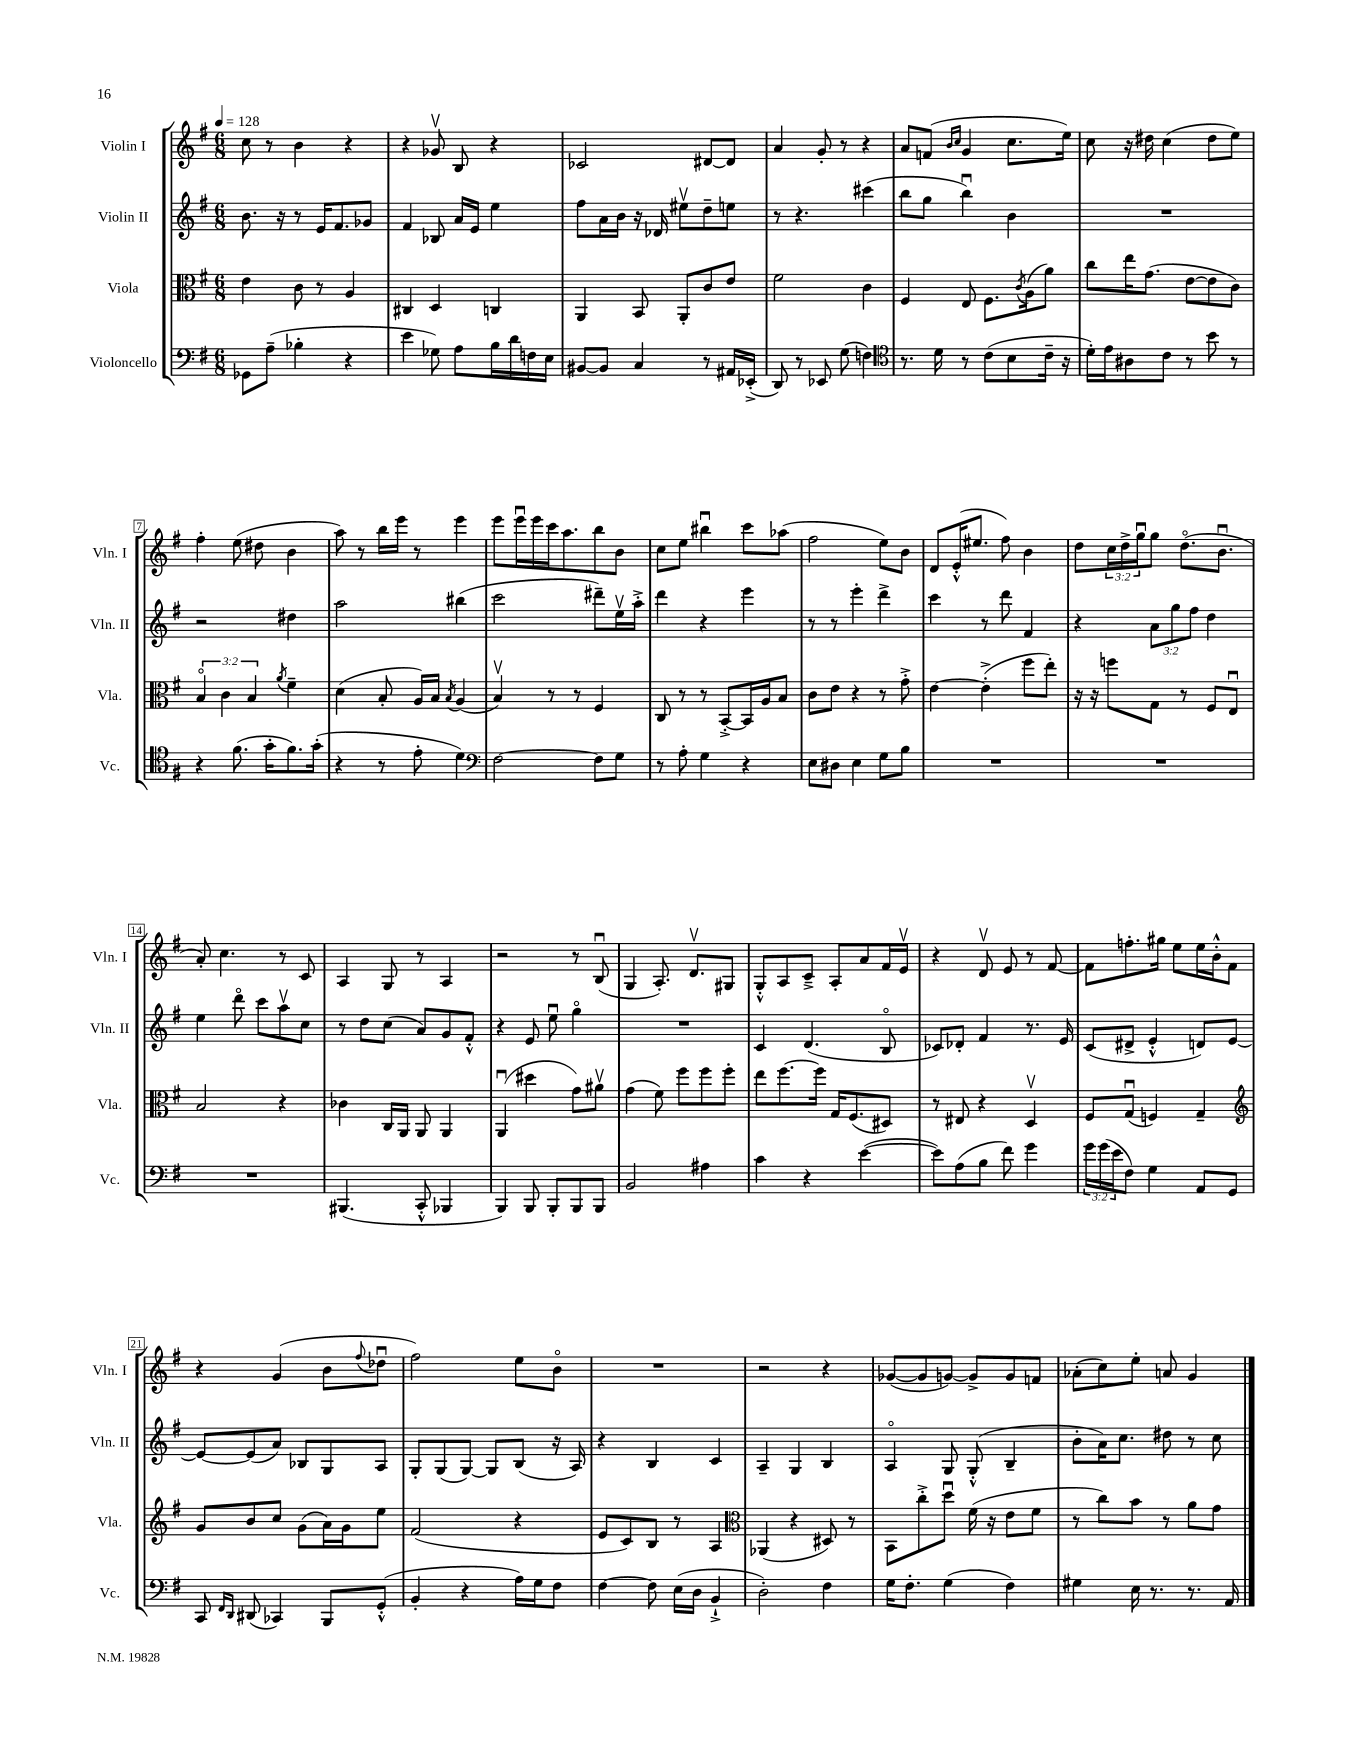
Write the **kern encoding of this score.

**kern	**kern	**kern	**kern
*staff4	*staff3	*staff2	*staff1
*clefF4	*clefC3	*clefG2	*clefG2
*k[f#]	*k[f#]	*k[f#]	*k[f#]
*M6/8	*M6/8	*M6/8	*M6/8
*MM128	*MM128	*MM128	*MM128
8GG-\L	4e\	8.b\	8cc\
(8A~\J	.	.	8r
.	.	16r	.
4B-'\	8c\	8r	4b\
.	8r	16e/LK	.
.	.	8.f#/	.
4r	4A/	.	4r
.	.	8g-/J	.
=	=	=	=
4e\	4C#/	4f#/	4r
8G-\)	4D/	8B-/	8g-v/
8A\L	.	16a/LL	8B/
.	.	16e/JJ	.
16B\L	4C/	4ee\	4r
16d\	.	.	.
16F\	.	.	.
16E\JJ	.	.	.
=	=	=	=
[8BB#/L	4AA/	8ff#\L	2c-/
8BB#/]J	.	16a\L	.
.	.	16b\JJ	.
4C/	8BB/	16r	.
.	.	16d-/	.
.	8AA'/L	8ee#v\L	.
8r	8c/	8dd~\	[8d#/L
16AA#/LL	8e/J	8ee\J	8d#/]J
(16EE-'^/JJ	.	.	.
=	=	=	=
8DD/)	2f#\	8r	4a/
8r	.	4.r	.
8EE-/	.	.	8g'/
(8G\	.	.	8r
4F\)	4c\	(4ccc#\	4r
=	=	=	=
*clefC4	*	*	*
8.r	4F#/	8bb\L	8a/L
.	.	8gg\J	(8f/J
16d\	.	.	.
.	.	.	16qqb/LL
.	.	.	16qqcc/JJ
8r	8E/	4bbu\)	4g/
(8c\L	8.F#\L	.	.
8B\	.	4b\	8.cc\L
.	8qc/	.	.
.	(16A\k	.	.
16c~\Jk	8a\J)	.	.
16r	.	.	16ee\Jk)
=	=	=	=
16d'\LL)	8cc\L	2.r	8cc\
16e\J	.	.	.
8A#\	16ee\K	.	16r
.	(8.g\J	.	16dd#\
8c\J	.	.	(4cc\
8r	[8e\L	.	.
8b\	8e\]	.	8dd#\L
8r	8c\J)	.	8ee\J)
=	=	=	=
4r	6Bo/	2r	4ff#'\
.	6c\	.	.
(8.f#\	.	.	(8ee\
.	6B/	.	.
.	.	.	8dd#\
16g'\LK	.	.	.
.	8qa/	.	.
8.f#\)	4f#~\	4dd#\	4b\
(16g'\Jk	.	.	.
=	=	=	=
4r	(4d\	2aa\	8aa\)
.	.	.	8r
8r	8B'/	.	16bb\LL
.	.	.	16eee\JJ
8e'\	16A/LL)	.	8r
.	16B/JJ	.	.
.	8qB/	.	.
4d\)	(4A/	(4bb#\	4eee\
=	=	=	=
*clefF4	*	*	*
[2F#\	4Bv/)	2ccc\	8eee\L
.	.	.	16eeeu\L
.	.	.	16eee\
.	8r	.	16ccc\J
.	.	.	8.aa\
.	8r	.	.
8F#\]L	4F#/	8ddd#~\L)	8bb\
8G\J	.	16eev\L	8b\J
.	.	16aa'^\JJ	.
=	=	=	=
8r	8C/	4ddd\	8cc\L
8A'\	8r	.	8ee\J
4G\	8r	4r	4bb#u\
.	[8BB'^/L	.	.
4r	16BB/]L	4eee\	8ccc\L
.	16A/J	.	.
.	8B/J	.	(8aa-\J
=	=	=	=
8E\L	8c\L	8r	2ff#\
8D#\J	8e\J	8r	.
4E\	4r	4eee'\	.
8G\L	8r	4ddd^\	8ee\L)
8B\J	8g'^\	.	8b\J
=	=	=	=
2.r	[4e\	4ccc\	8d/L
.	.	.	(16e'^^/K
.	.	.	8.ee#/J
.	(4e'^\]	8r	.
.	.	8ddd\	8ff#\)
.	8ff#\L	4f#/	4b\
.	8ee'\J)	.	.
=	=	=	=
2.r	16r	4r	8dd\L
.	16r	.	.
.	8ff\L	.	24cc\L
.	.	.	24dd^\
.	.	.	24ggu\J
.	8G\J	12a\L	8gg\J
.	.	12gg\	.
.	8r	.	(8.ddo\L
.	.	12ff#\J	.
.	8F#/L	4dd\	.
.	.	.	8.bu\J
.	8Eu/J	.	.
=	=	=	=
2.r	2B/	4ee\	8a'/)
.	.	.	4.cc\
.	.	8dddo\	.
.	.	8ccc\L	.
.	4r	8aav\	8r
.	.	8cc\J	8c/
=	=	=	=
(4.BBB#/	4c-\	8r	4A/
.	.	8dd\L	.
.	16C/LL	(8cc\J	8G/
.	16AA/JJ	.	.
8CC'^^/	8AA/	8a/L)	8r
4BBB-/	4AA/	8g/	4A/
.	.	8f#'^^/J	.
=	=	=	=
4BBB/)	(4AAu/	4r	2r
8BBB/	4dd#\	8e/	.
8BBB'/L	.	8eeu\	.
8BBB/	8g\L)	4ggo\	8r
8BBB/J	8a#v\J	.	(8Bu/
=	=	=	=
2BB/	(4g\	2.r	4G/
.	8f#\)	.	8.A'/)
.	8ff#\L	.	.
.	.	.	8.dv/L
4A#\	8ff#\	.	.
.	8ff#'\J	.	8G#/J
=	=	=	=
4c\	8ee\L	4c/	8G'^^/L
.	[8.ff#\	.	8A/
4r	.	(4.d/	8c~^/J
.	16ff#\]Jk	.	.
.	16G/LK	.	8A'/L
.	(8.F#/	.	.
([4e\	.	.	8a/
.	8D#/J)	8Bo/	16f#/L
.	.	.	16ev/JJ
=	=	=	=
8e\]L)	8r	8c-/L)	4r
(8A\	8E#/	8d-'/J	.
8B\J	4r	4f#/	8dv/
8f#\)	.	.	8e/
4g\	4Dv/	8.r	8r
.	.	.	[8f#/
.	.	16e/	.
=	=	=	=
24g\LL	8F#/L	(8c/L	8f#\]L
(24g\	.	.	.
24e\J	.	.	.
8F#\J)	(8Gu/J	8d#^/J	8.ff'\
4G\	4F/)	4e'^^/	.
.	.	.	16gg#\Jk
.	.	.	8ee\L
8AA/L	4G~/	8d/L)	16ee\L
.	.	.	16b'^^\J
8GG/J	.	[8e/J	8f#\J
=	=	=	=
*	*clefG2	*	*
8CC/	8g/L	8e/_L	4r
16qqFF#/LL	.	.	.
16qqDD/JJ	.	.	.
(8DD#/	8b/	(8e/]	.
4CC-/)	8cc/J	8a/J)	(4g/
.	(8g\L	8B-/L	.
8BBB/L	16a\L)	8G/	8b\L
.	16g\J	.	.
.	.	.	8qqff#/
(8GG'^^/J	8ee\J	8A/J	8dd-u\J
=	=	=	=
4BB'/	(2f#/	8G'/L	2ff#\)
.	.	(8G/	.
4r	.	[8G/J)	.
.	.	8G/]L	.
16A\LL)	4r	(8B/J	8ee\L
16G\J	.	.	.
8F#\J	.	16r	8bo\J
.	.	16A/)	.
=	=	=	=
[4F#\	8e/L	4r	2.r
.	8c/)	.	.
8F#\]	8B/J	4B/	.
(16E\LL	8r	.	.
16D\JJ	.	.	.
4BB`^/	4A/	4c/	.
=	=	=	=
*	*clefC3	*	*
2D'\)	(4AA-/	4A~/	2r
.	4r	4G/	.
4F#\	8D#/)	4B/	4r
.	8r	.	.
=	=	=	=
16G\LK	8BB\L	4Ao/	([8g-/L
8.F#'\J	.	.	.
.	8cc'^\	.	8g-/]
(4G\	8ddu\J	8G/	[8g/J)
.	(16f#\	(8G'^^/	8g^/]L
.	16r	.	.
4F#\)	8e\L	4B~/	8g/
.	8f#\J	.	8f/J
=	=	=	=
4G#\	8r	8b'\L	(8a-'\L
.	8cc\L)	16a\K)	8cc\)
.	.	8.cc\J	.
16E\	8b\J	.	8ee'\J
8.r	.	.	.
.	8r	8dd#\	8a/
8.r	8a\L	8r	4g/
.	8g\J	8cc\	.
16AA/	.	.	.
==	==	==	==
*-	*-	*-	*-
